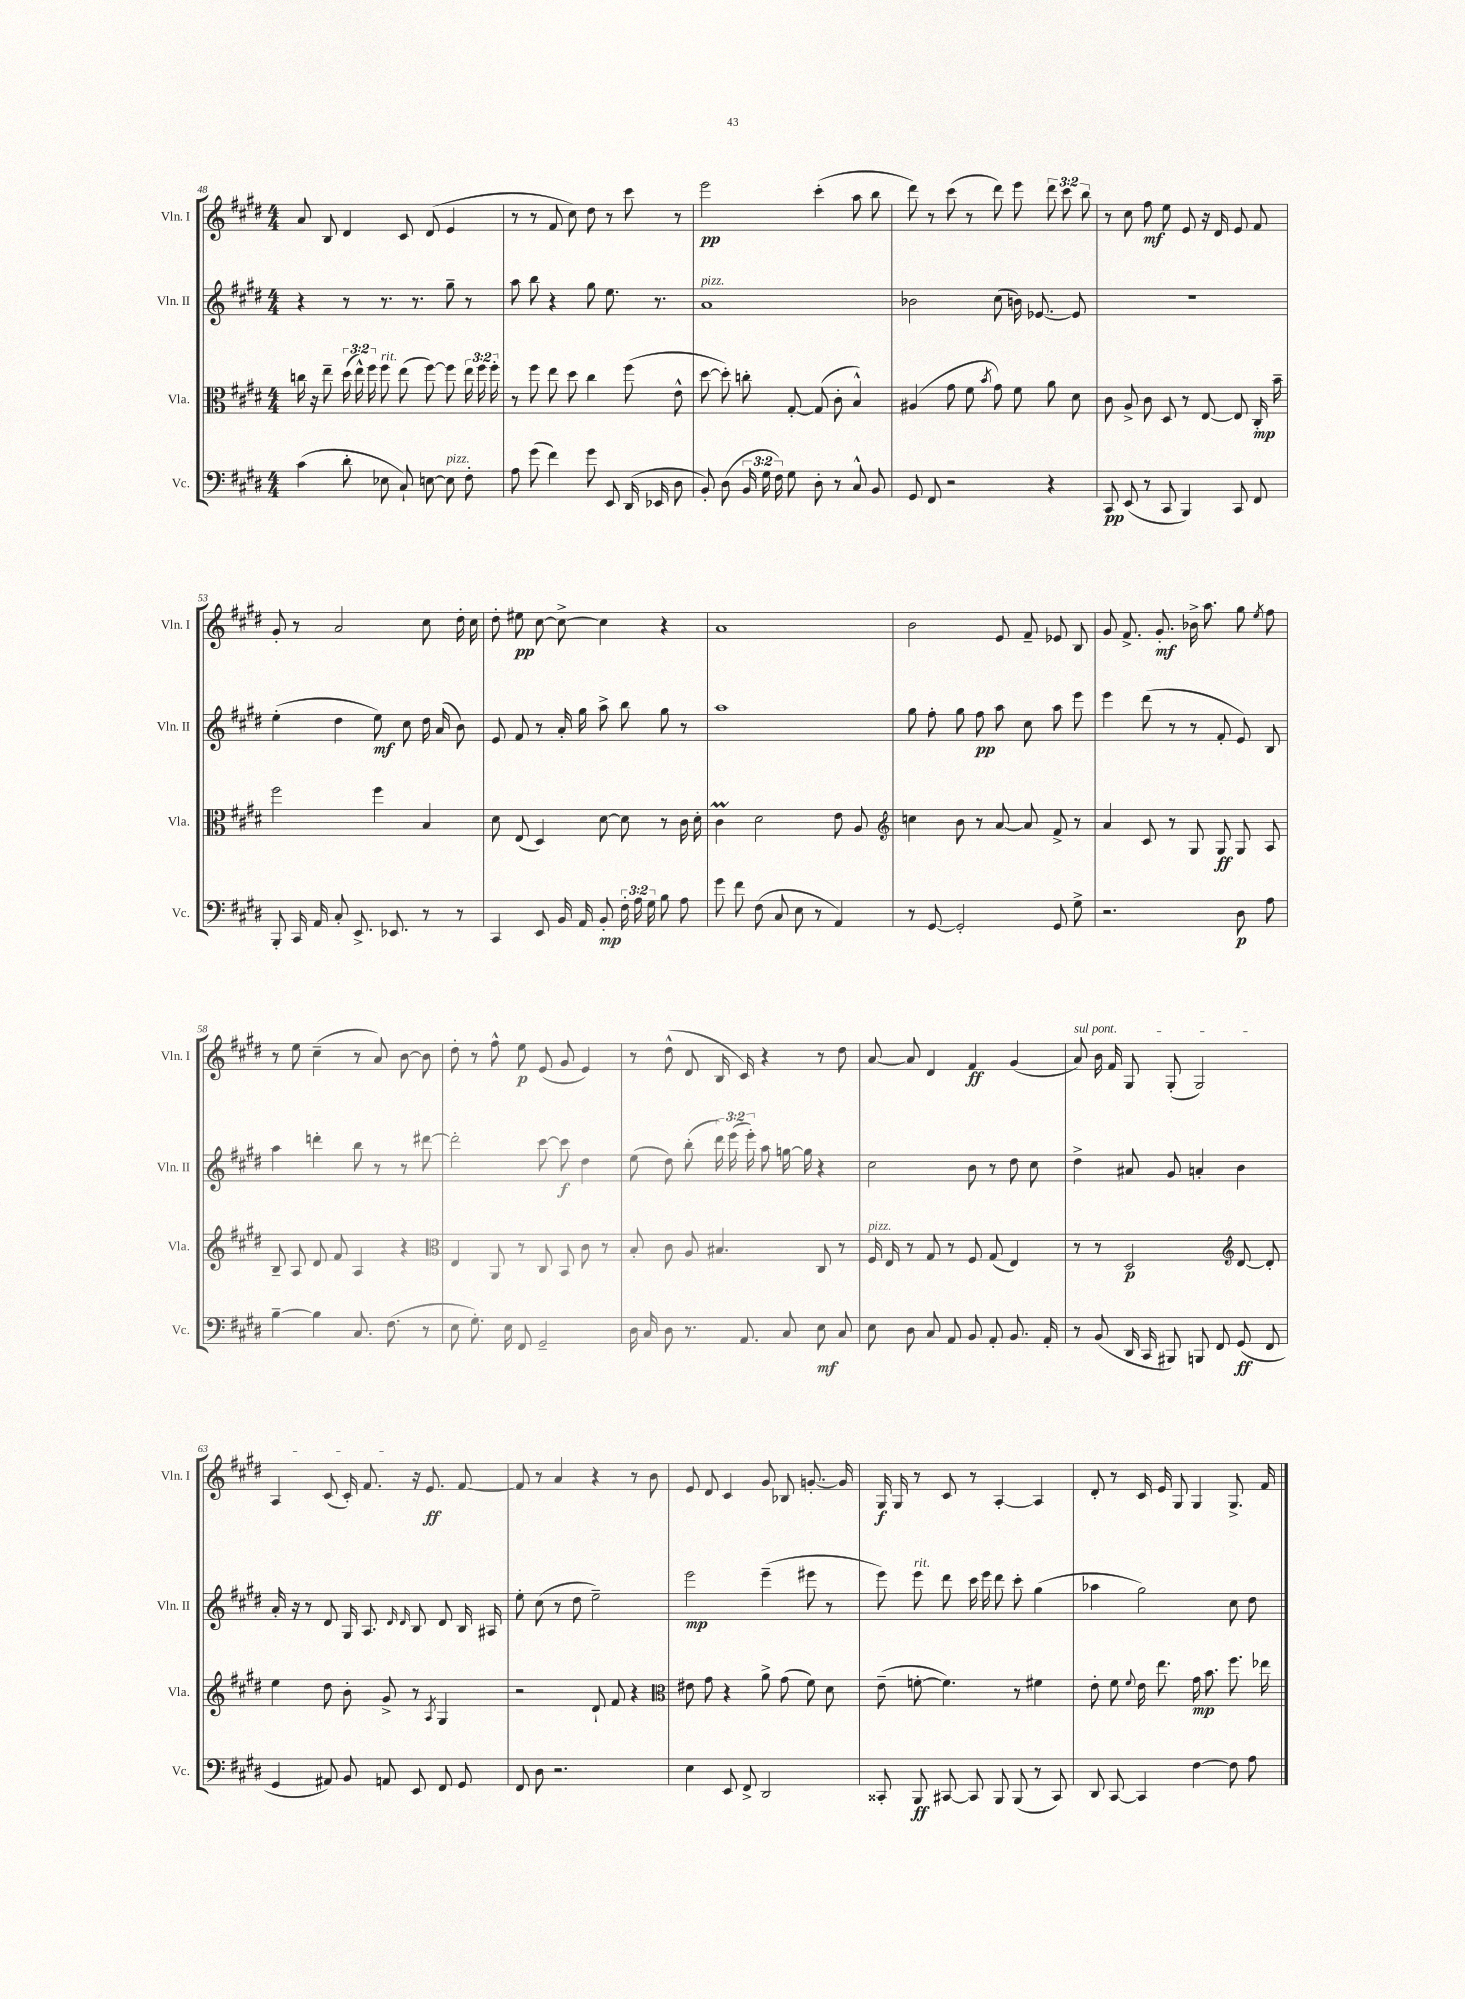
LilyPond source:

<<
\new StaffGroup <<
\new Staff = "s0" \with { instrumentName = "Vln. I" shortInstrumentName = "Vln. I" } {
    \clef treble \key e \major \numericTimeSignature \time 4/4 \override Staff.TupletNumber.text = #tuplet-number::calc-fraction-text
    \autoBeamOff a'8 b8 dis'4 cis'8 dis'8( e'4 |
    r8 r8 fis'8 cis''8) dis''8 r8 cis'''8 r8 |
    e'''2\pp cis'''4-.( a''8 b''8 |
    dis'''8) r8 cis'''8( r8 dis'''8) e'''8 \tuplet 3/2 { dis'''8 cis'''8 b''8 } |
    r8 cis''8 fis''8\mf e''8 e'8 r16 dis'16 e'8 fis'8 |
    gis'8-. r8 a'2 cis''8 dis''16-. cis''16 |
    dis''8-. eis''8\pp cis''8~ cis''8~-> cis''4 r4 |
    a'1 |
    b'2 e'8 fis'8-- ees'8 b8 |
    gis'8 fis'8.-> gis'8.-.\mf bes'16-> a''8. gis''8 \acciaccatura { e''8 } fis''8 |
    r8 e''8 cis''4--( r8 a'8) b'8~ b'8 |
    dis''8-. r8 fis''8-^ e''8\p e'8( gis'8 e'4) |
    r8 dis''8-^( dis'8 b16 cis'16) r4 r8 dis''8 |
    a'8~ a'8 dis'4 fis'4\ff gis'4( |
    \once \override TextSpanner.bound-details.left.text = \markup { \italic "sul pont." } a'8\startTextSpan) b'16 fis'16 gis8 gis8-.( gis2) |
    a4 cis'8( cis'16-.) fis'8.\stopTextSpan r16 e'8.\ff fis'8~ |
    fis'8 r8 a'4 r4 r8 b'8 |
    e'8 dis'8 cis'4 gis'8 bes8 g'8.~-. g'16 |
    gis16\f gis16 r8 cis'8 r8 a4~-. a4 |
    dis'8-. r8 cis'16 e'16 gis8 gis4 gis8.-> fis'16 \bar "|." |
}
\new Staff = "s1" \with { instrumentName = "Vln. II" shortInstrumentName = "Vln. II" } {
    \clef treble \key e \major \numericTimeSignature \time 4/4 \override Staff.TupletNumber.text = #tuplet-number::calc-fraction-text
    \autoBeamOff r4 r8 r8. r8. gis''8-- r8 |
    a''8 b''8 r4 gis''8 e''8. r8. |
    a'1^\markup { \italic "pizz." } |
    bes'2 cis''8( b'16) ees'8.~ ees'8 |
    R1 |
    e''4-.( dis''4 e''8\mf) cis''8 dis''16 a'16( b'8) |
    e'8 fis'8 r8 a'16-. gis''16 a''8-> b''8 gis''8 r8 |
    a''1 |
    gis''8 fis''8-. gis''8 fis''8\pp a''8 cis''8 a''8 e'''8 |
    e'''4 dis'''8( r8 r8 fis'8-. e'8) b8 |
    a''4 d'''4-. b''8 r8 r8 dis'''8~ |
    dis'''2-. cis'''8~ cis'''8\f dis''4 |
    e''8( dis''8) b''8-.( \tuplet 3/2 { dis'''16) e'''16( e'''16-.) } a''8 g''16~ g''16 r4 |
    cis''2 b'8 r8 dis''8 cis''8 |
    dis''4-> ais'8 gis'8 a'4-. b'4 |
    a'16-. r16 r8 dis'8 gis16 a8. \grace { dis'16 dis'16 } b8 dis'8 b16 ais16 |
    e''8-. cis''8( r8 dis''8 e''2--) |
    e'''2\mp e'''4--( eis'''8 r8 |
    e'''8) e'''8^\markup { \italic "rit." } dis'''8 cis'''16 e'''16 dis'''8 cis'''8-. gis''4( |
    aes''4 gis''2) cis''8 dis''8 \bar "|." |
}
\new Staff = "s2" \with { instrumentName = "Vla." shortInstrumentName = "Vla." } {
    \clef alto \key e \major \numericTimeSignature \time 4/4 \override Staff.TupletNumber.text = #tuplet-number::calc-fraction-text
    \autoBeamOff c''16 r16 e''8-- \tuplet 3/2 { dis''16( e''16-^) fis''16 } fis''8^\markup { \italic "rit." } e''8( fis''8~) fis''8 \tuplet 3/2 { e''16 fis''16 fis''16-. } |
    r8 fis''8 e''8 dis''8 cis''4 fis''8( e'8-^ |
    dis''8~ dis''8-.) c''8-. gis8~-. gis8( cis'8-. b4-^) |
    ais4( gis'8 fis'8 \acciaccatura { b'8 } gis'8) fis'8 a'8 dis'8 |
    cis'8 a8-> cis'8 dis8 r8 e8~ e8 cis16-.\mp b'16-- |
    fis''2 fis''4 b4 |
    dis'8 e8( dis4) dis'8~ dis'8 r8 cis'16 dis'16-. |
    cis'4\prall dis'2 e'8 a8 |
    \clef treble c''4 b'8 r8 a'8~ a'8 fis'8-> r8 |
    a'4 cis'8 r8 gis8 gis8\ff gis8 a8 |
    b8-- a8 dis'8 fis'8 a4 r4 |
    \clef alto e4 a,8 r8 cis8 b,8 cis'8 r8 |
    b8-. cis'8 a8 bis4. cis8 r8 |
    fis16^\markup { \italic "pizz." } e16 r8 gis8 r8 fis8 gis8( e4) |
    r8 r8 dis2\p \clef treble dis'8~ dis'8-. |
    e''4 dis''8 b'8-. gis'8-> r8 \acciaccatura { a8 } gis4 |
    r2 dis'8-! fis'8 r4 |
    \clef alto eis'8 gis'8 r4 a'8-> gis'8( fis'8) dis'8 |
    e'8--( f'8~-. f'4.) r8 fis'4 |
    e'8-. fis'8 \appoggiatura { fis'8 } e'16 e''8. gis'16\mp b'8. fis''8. ees''16 \bar "|." |
}
\new Staff = "s3" \with { instrumentName = "Vc." shortInstrumentName = "Vc." } {
    \clef bass \key e \major \numericTimeSignature \time 4/4 \override Staff.TupletNumber.text = #tuplet-number::calc-fraction-text
    \autoBeamOff cis'4( dis'8-. ees8 cis8-!) e8~ e8^\markup { \italic "pizz." } fis8-. |
    a8 gis'8( fis'4) gis'8 e,8 dis,16( ees,16 dis8 |
    b,8-.) dis8( \tuplet 3/2 { b,16 gis16 fis16) } gis8 dis8-. r8 cis8-^ b,8 |
    gis,8 fis,8 r2 r4 |
    cis,8\pp e,8( r8 cis,8 b,,4) cis,8 fis,8 |
    b,,8-. cis,16 a,16 cis8-. e,8.-> ees,8. r8 r8 |
    cis,4 e,8 b,16 a,16 b,8-.\mp \tuplet 3/2 { fis16-. a16 gis16 } b8 a8 |
    gis'8 fis'8 fis8( cis8 e8 r8 a,4) |
    r8 gis,8~ gis,2-. gis,8 gis8-> |
    r2. dis8\p a8 |
    b4~-- b4 cis8. fis8.( r8 |
    e8 gis8.-.) e16 fis,8 gis,2-- |
    dis16 cis16 dis8 r8. a,8. cis8 e8\mf cis8 |
    e8 dis8 cis8 a,8 b,8 a,8-. b,8. a,16-. |
    r8 b,8( dis,16 cis,16 bis,,8) b,,8 fis,8 gis,8\ff( fis,8 |
    gis,4 ais,8) b,8 a,8 e,8 fis,8 gis,8 |
    fis,8 dis8 r2. |
    e4 e,8 fis,8-> dis,2 |
    cisis,8-. b,,8\ff cis,8~ cis,8 b,,8 b,,8( r8 cis,8) |
    dis,8 cis,8~ cis,4 fis4~ fis8 a8 \bar "|." |
}
>>
>>
\layout { \context { \Score currentBarNumber = #48 } }
